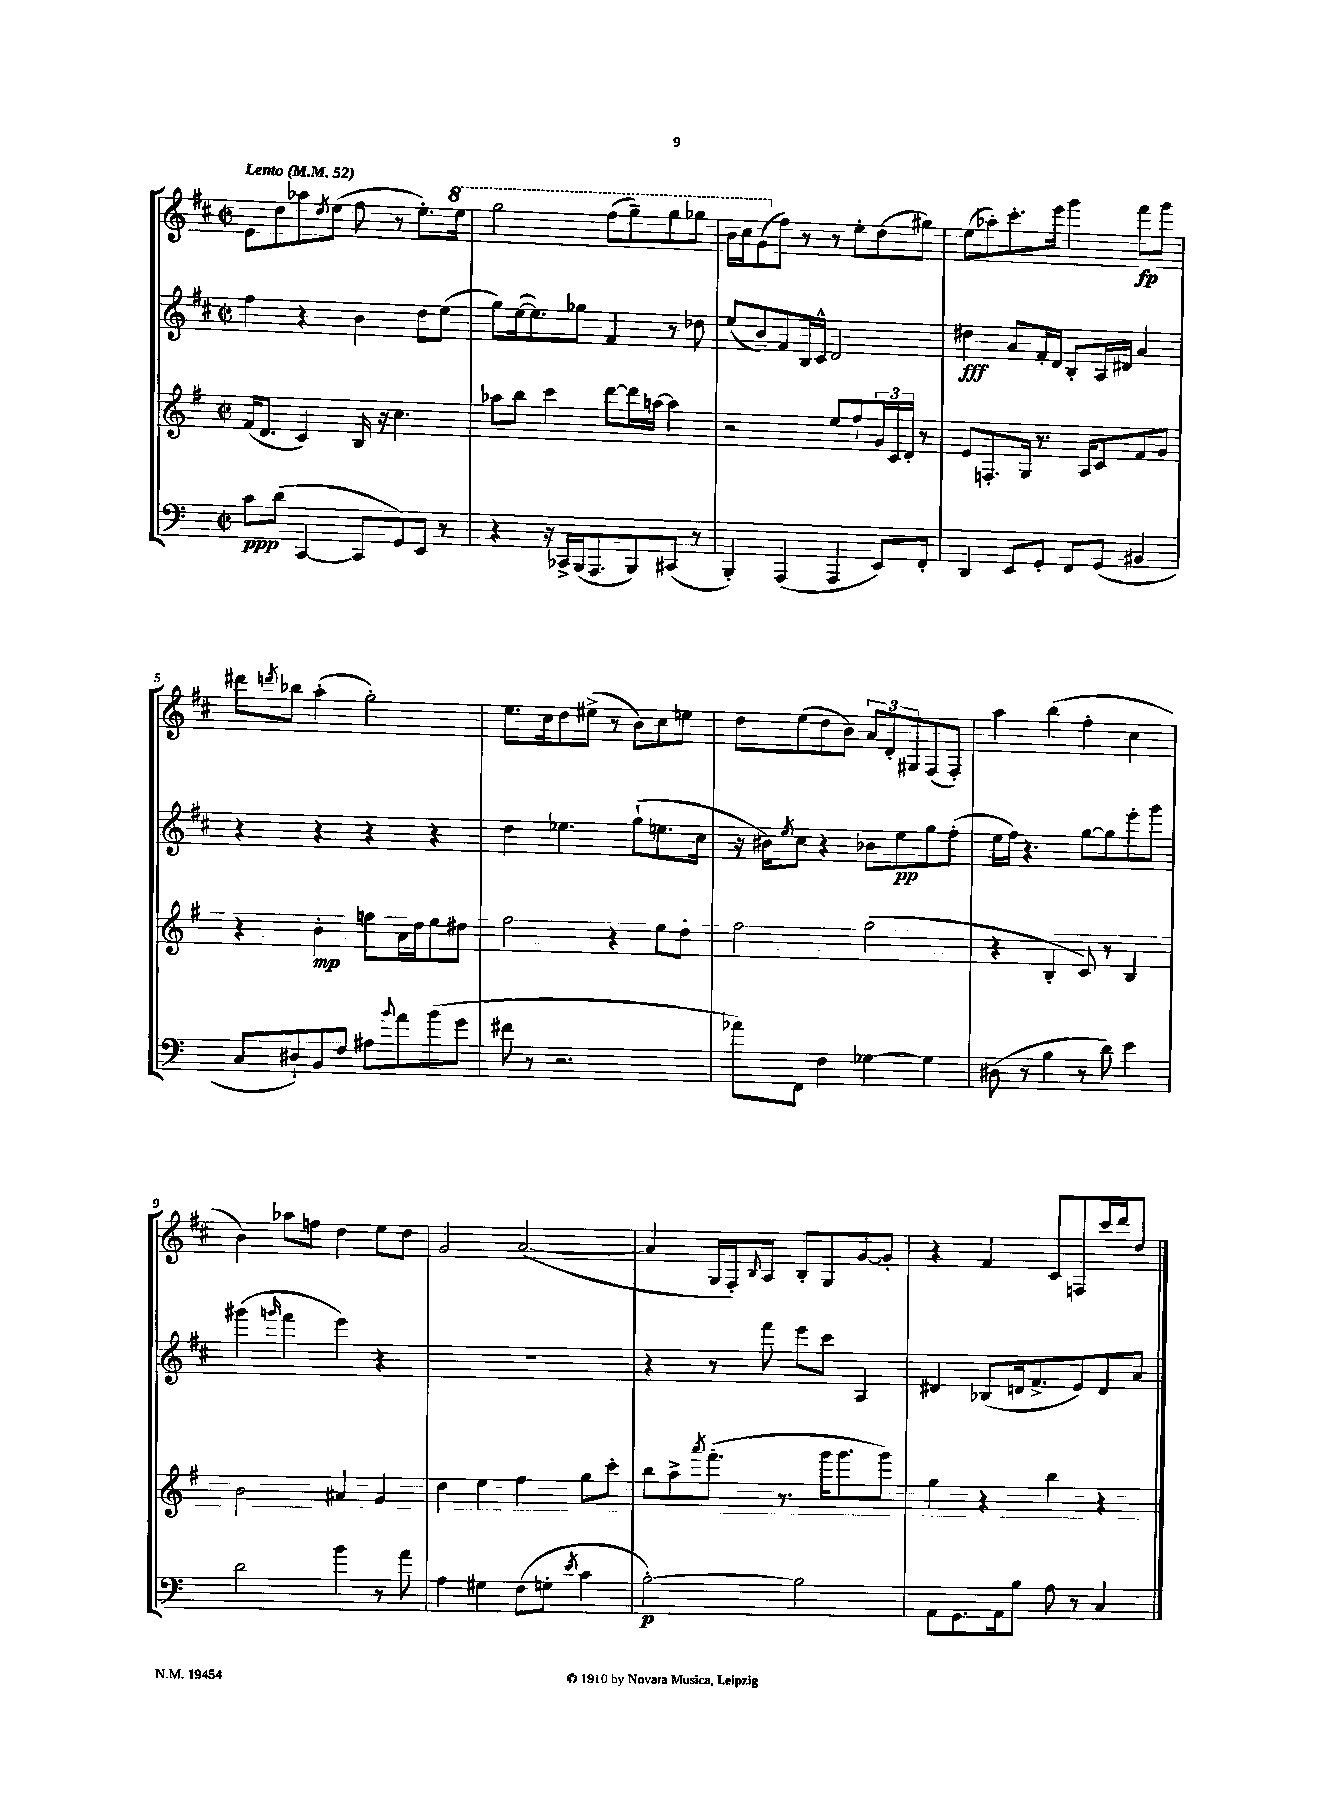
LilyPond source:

<<
\new StaffGroup <<
\new Staff = "s0" {
    \clef treble \key d \major \defaultTimeSignature \time 2/2 \tempo "Lento" 4 = 52
    e'8 d''8 aes''8 \acciaccatura { d''8 } e''8( fis''8 r8 e''8.-.) \ottava #1 e'''16 |
    g'''2 fis'''8( g'''8--) g'''8 ges'''8 |
    b''16 cis'''16 g''8( \ottava #0 fis''8) r8 r8 e''8-. d''8( gis''8) |
    e''8( aes''8-.) cis'''8.-. e'''16 g'''4 fis'''8\fp g'''8 |
    dis'''8 \acciaccatura { d'''8 } bes''8 a''4-.( g''2-.) |
    e''8. cis''16 d''8 eis''8->( r8 b'8) cis''8 e''8 |
    d''8 e''8( d''8 b'8) \tuplet 3/2 { a'8 d'8-. gis8 } fis8( fis8-.) |
    a''4 b''4( fis''4-. cis''4 |
    b'4) aes''8 f''8 d''4 e''8 d''8 |
    g'2 a'2~( |
    a'4 g16 fis16-.) \appoggiatura { b8 } a8 b8-. g8 g'8~ g'8-. |
    r4 fis'4 cis'8 f8 cis'''16 d'''16 d''8 \bar "|." |
}
\new Staff = "s1" {
    \clef treble \key d \major \defaultTimeSignature \time 2/2
    fis''4 r4 b'4 d''8 e''8( |
    g''8) e''16~( e''8.) ges''8 fis'4 r8 des''8 |
    e''8( b'8--) fis'8 b16 cis'16-^ d'2 |
    dis''4\fff a'8 fis'16-. d'16 b8-. a16 dis'16 a'4 |
    r4 r4 r4 r4 |
    d''4 ees''4. g''8-!( e''8. cis''16 |
    r16 bis'16) \acciaccatura { e''8 } cis''8 r4 bes'8 e''8\pp g''8 fis''8-.( |
    e''16 fis''16) r4. g''8~ g''8 e'''8-. g'''8 |
    gis'''4( \grace { g'''16 } fis'''4 e'''4) r4 |
    R1 |
    r4 r8 fis'''8 e'''8 cis'''8 a4 |
    dis'4 bes8( d'16 fis'8.-> e'8) d'8 a'8 \bar "|." |
}
\new Staff = "s2" {
    \clef treble \key g \major \defaultTimeSignature \time 2/2
    fis'16( d'8. c'4) b16 r16 c''4. |
    aes''8 b''8 c'''4 d'''8~ d'''16 a''16~ a''4 |
    r2 e''8 fis''8-! \tuplet 3/2 { g'16 c'16 d'16-. } r8 |
    e'8 f8.-. g16 r8. a16 c'8 fis'8 g'8 |
    r4 b'4-.\mp f''8 a'16 d''16 e''8 dis''8 |
    fis''2 r4 e''8 d''8-. |
    fis''2 g''2( |
    r4 b4-. c'8) r8 b4 |
    b'2 ais'4 g'4 |
    d''4 e''4 fis''4 g''8 c'''8-. |
    b''8 a''8-> \acciaccatura { a'''8 } fis'''8.-.( r8. g'''16 g'''8. g'''8) |
    g''4 r4 b''4 r4 \bar "|." |
}
\new Staff = "s3" {
    \clef bass \key c \major \defaultTimeSignature \time 2/2
    c'8\ppp d'8( c,4~ c,8 g,8) e,8 r8 |
    r4 r16 ces,16-> b,,16( a,,8. b,,8) cis,8( r8 |
    b,,4-.) a,,4( a,,4 e,8) f,8-. |
    d,4 e,8 g,8-. f,8 g,8( bis,4 |
    c8 dis8-!) b,8 f8 ais8 \appoggiatura { b'8 } a'8 b'8( g'8 |
    fis'8 r8 r2. |
    aes'8) f,8 f4 ges4~ ges4 |
    dis8( r8 b4 r8 d'8) e'4 |
    d'2 b'4 r8 a'8 |
    a4 gis4 f8( g8-. \acciaccatura { e'8 } c'4 |
    b2~-.\p) b2 |
    a,8 g,8. a,16 b8 a8 r8 c4 \bar "|." |
}
>>
>>
